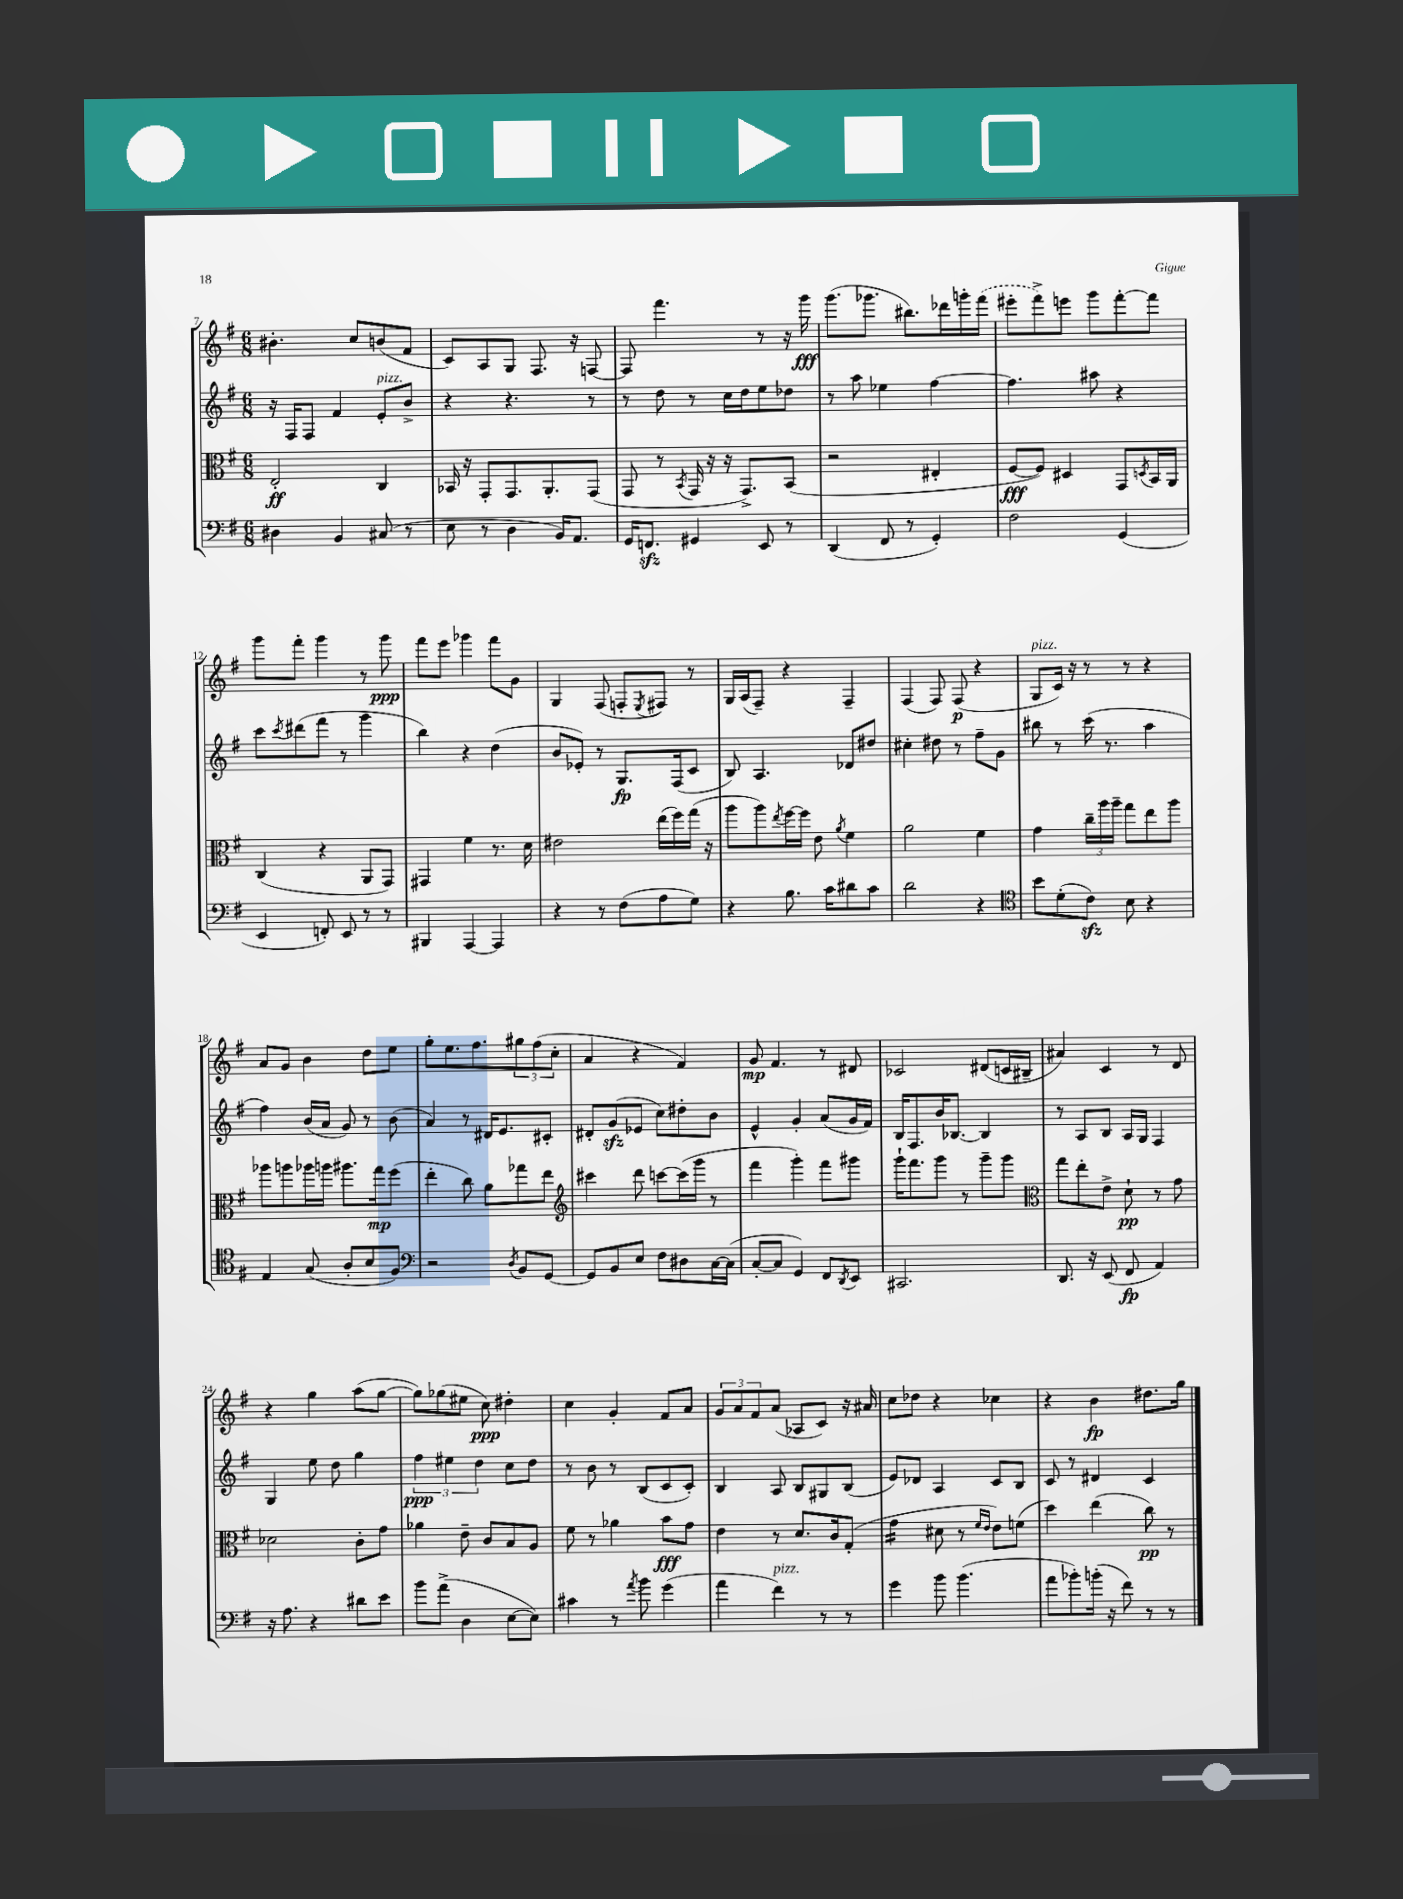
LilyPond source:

<<
\new StaffGroup <<
\new Staff = "s0" {
    \clef treble \key g \major \numericTimeSignature \time 6/8
    bis'4.-. c''8 b'8( fis'8 |
    c'8) a8 g8 fis8. r16 f8~ |
    f8 fis'''4. r8 r16 g'''16\fff |
    g'''8.( ges'''8. bis''8.) des'''16 g'''16-. \once \slurDashed fis'''16( |
    eis'''8-. fis'''8->) e'''8 g'''8 fis'''8~-. fis'''8 |
    g'''8 fis'''8-. g'''4 r8 g'''8\ppp |
    fis'''8 e'''8 ges'''4 fis'''8 g'8 |
    g4 fis8( f8-. \acciaccatura { e8 } fis8) r8 |
    g16 a16( fis8--) r4 fis4-- |
    fis4( fis8) fis8\p( r4 |
    g8^\markup { \italic "pizz." } c'16) r16 r8 r8 r4 |
    a'8 g'8 b'4 d''8 e''8 |
    g''8-. e''8. fis''8. \tuplet 3/2 { gis''8 fis''8( c''8-. } |
    a'4 r4 fis'4) |
    g'8\mp fis'4. r8 dis'8 |
    ces'2 dis'8( c'16 bis16-- |
    ais'4) c'4 r8 d'8 |
    r4 g''4 a''8( g''8~ |
    g''8) ges''8( eis''8 c''8\ppp) dis''4-. |
    c''4 g'4-. fis'8 a'8 |
    \tuplet 3/2 { g'8 a'8 fis'8 } a'8( aes8 c'8) r16 ais'16 |
    c''8 des''8 r4 ces''4 |
    r4 b'4\fp dis''8. g''16 \bar "|." |
}
\new Staff = "s1" {
    \clef treble \key g \major \numericTimeSignature \time 6/8
    r16 fis16 fis8 fis'4 e'8-.^\markup { \italic "pizz." } b'8-> |
    r4 r4. r8 |
    r8 d''8 r8 c''16 d''16 e''8 des''8 |
    r8 a''8 ees''4 fis''4~ |
    fis''4. ais''8 r4 |
    c'''8 \acciaccatura { c'''8 } dis'''8( fis'''8 r8 g'''4 |
    b''4) r4 d''4( |
    b'8 ees'8-.) r8 g8.\fp fis16( c'8 |
    b8) a4. des'8 dis''8 |
    cis''4-. dis''8 r8 fis''8-- g'8 |
    bis''8 r8 c'''16( r8. a''4 |
    fis''4) b'16( a'16 g'8) r8 b'8( |
    a'4) r8 dis'16 e'8. cis'8-. |
    dis'8-. g'8\sfz( ees'8 c''8) dis''8-. b'8 |
    e'4-^ g'4-. a'8( g'16 fis'16) |
    b16 fis8. b'16 bes8.~ bes4 |
    r8 a8 b8 a16 g16 fis4 |
    g4 e''8 d''8 g''4 |
    \tuplet 3/2 { fis''4\ppp eis''4 d''4 } c''8 d''8 |
    r8 b'8 r8 b8( c'8 c'8-.) |
    b4 a8 b8 gis8 b8( |
    e'8) des'8 a4 c'8 b8 |
    c'8 r8 dis'4 c'4 \bar "|." |
}
\new Staff = "s2" {
    \clef alto \key g \major \numericTimeSignature \time 6/8
    e2-.\ff c4 |
    bes,16 r16 g,8-. g,8. a,8.-. g,8( |
    g,8 r8 \acciaccatura { b,8 } g,16 r16 r16 g,8.->) b,8( |
    r2 eis4-. |
    fis8~\fff fis8) dis4 g,8 \acciaccatura { d8 } b,16 a,16 |
    c4( r4 a,8 g,8) |
    gis,4 fis'4 r8. d'16 |
    eis'2 e''16( fis''16) g''16( r16 |
    a''8 a''8) \acciaccatura { e''8 } fis''16~ fis''16 e'8 \acciaccatura { a'8 } fis'4 |
    a'2 fis'4 |
    g'4 \tuplet 3/2 { c''16-- a''16 a''16-- } g''8 e''8 a''8 |
    aes''8 a''8 aes''16 a''16 ais''8. g''16\mp fis''8( |
    e''4-. c''8) a'8 ges''8 e''8 |
    \clef treble cis'''4 d'''8 c'''8~ c'''16( g'''16 r8 |
    fis'''4 g'''4-.) fis'''8 gis'''8 |
    g'''16-! fis'''8. g'''8 r8 g'''8-- g'''8 |
    \clef alto g''8 e''8-. e'8-> d'8-!\pp r8 g'8 |
    des'2 c'8-. g'8 |
    aes'4 e'8-- c'8 b8 a8 |
    fis'8 r8 aes'4 b'8\fff g'8 |
    e'4 r8 d'8. c'16 g8-.( |
    g'4:16 dis'8 r8 \grace { fis'16 e'16 } e'8) f'8( |
    d''4) e''4( c''8\pp) r8 \bar "|." |
}
\new Staff = "s3" {
    \clef bass \key g \major \numericTimeSignature \time 6/8
    dis4 b,4 cis8( r8 |
    e8 r8 d4 b,16) a,8. |
    g,16 f,8.\sfz gis,4 e,8 r8 |
    d,4( fis,8 r8 g,4-.) |
    fis2 g,4( |
    e,4 f,8-.) e,8 r8 r8 |
    bis,,4 a,,4~ a,,4 |
    r4 r8 fis8( a8 g8) |
    r4 b8. c'16 dis'8 c'8 |
    d'2 r4 |
    \clef tenor b'8 d'8-.( c'8\sfz) b8 r4 |
    e4 g8( a8-. b8 fis8) |
    \clef bass r2 \acciaccatura { d8 } b,8 g,8~ |
    g,8 b,8 e8 fis8 dis8 c16~ c16( |
    c8~-. c8 g,4) fis,8 \acciaccatura { d,8 } e,8 |
    cis,2. |
    d,8. r16 e,8( fis,8\fp a,4) |
    r16 a8. r4 dis'8 e'8 |
    b'8 a'8->( d4 e8~ e8) |
    cis'4 r8 \acciaccatura { a'8 } b'8 g'4( |
    a'4 fis'4^\markup { \italic "pizz." }) r8 r8 |
    g'4 b'8 b'4.( |
    a'8 bes'8-.) b'16-.( r16 fis'8) r8 r8 \bar "|." |
}
>>
>>
\layout { \context { \Score currentBarNumber = #7 } }
